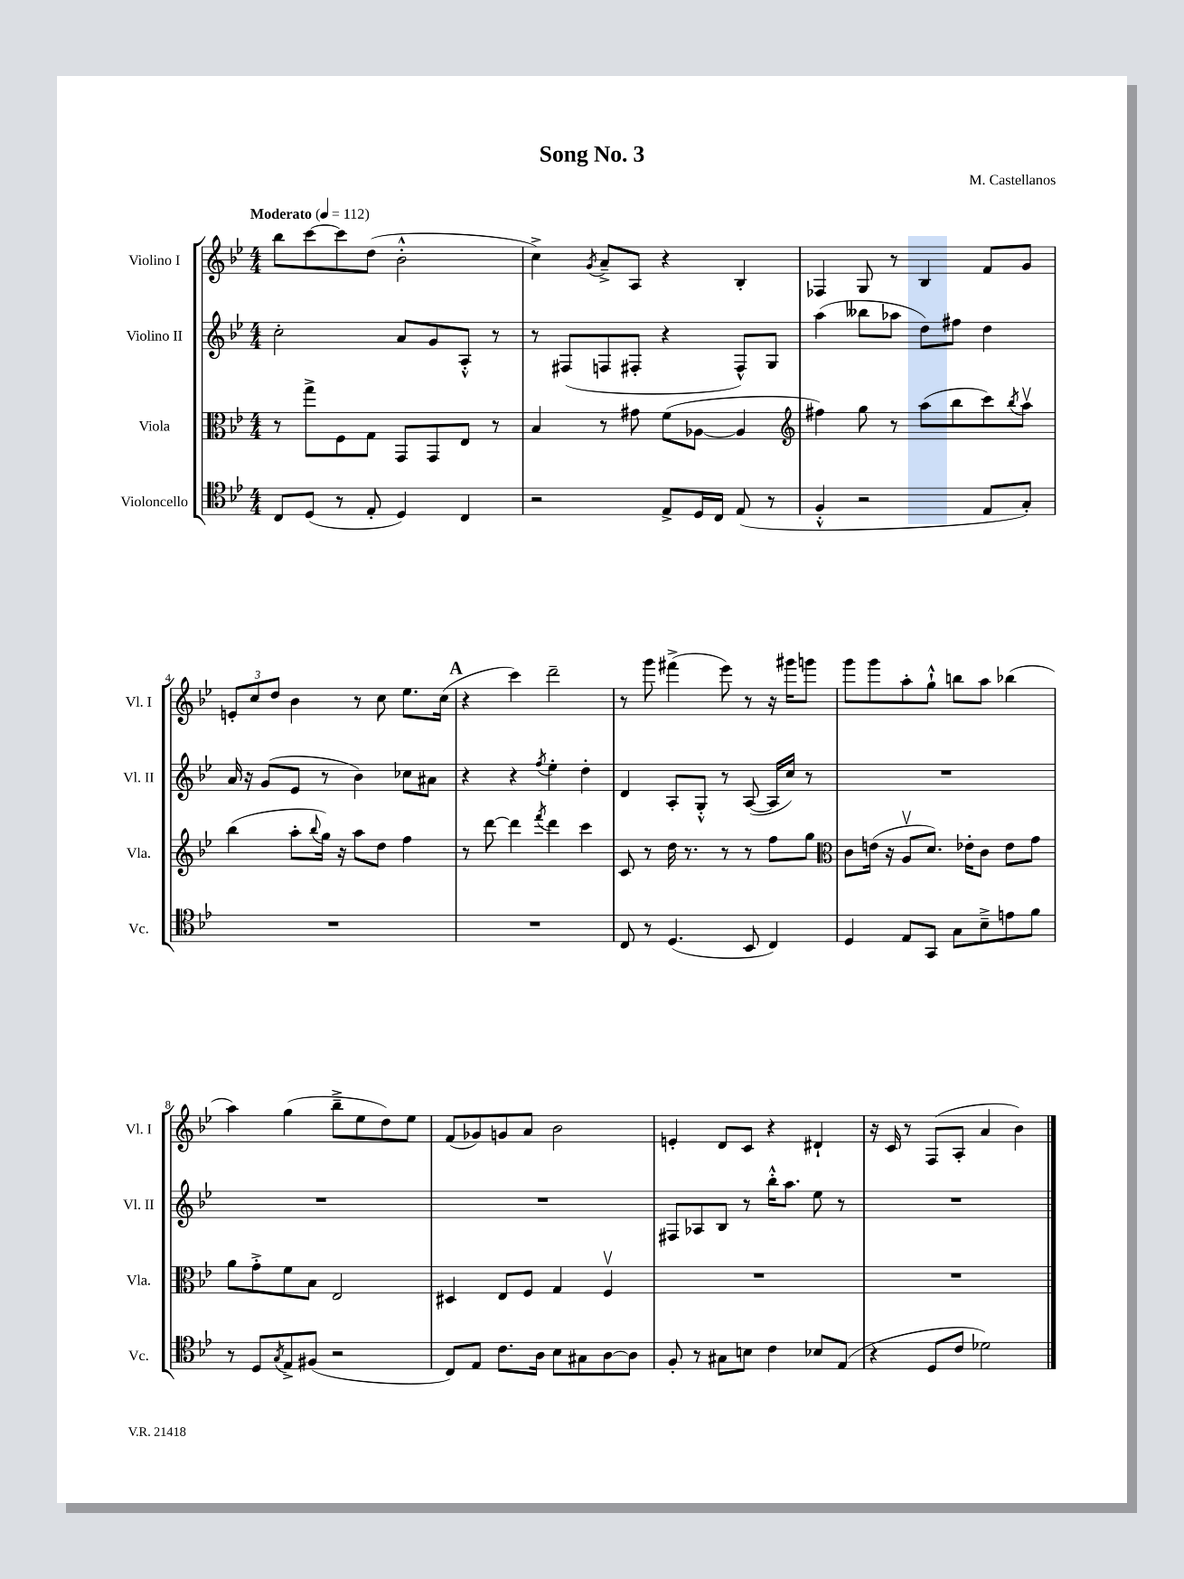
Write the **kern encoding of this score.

**kern	**kern	**kern	**kern
*part4	*part3	*part2	*part1
*staff4	*staff3	*staff2	*staff1
*I"Violoncello	*I"Viola	*I"Violino II	*I"Violino I
*I'Vc.	*I'Vla.	*I'Vl. II	*I'Vl. I
*clefC4	*clefC3	*clefG2	*clefG2
*k[b-e-]	*k[b-e-]	*k[b-e-]	*k[b-e-]
*M4/4	*M4/4	*M4/4	*M4/4
*MM112	*MM112	*MM112	*MM112
=1	=1	=1	=1
!	!	!	!LO:TX:a:B:t=Moderato
8C/L	8r	2cc'\	8bb-\L
(8D/J	8gg^\L	.	[8ccc\
8r	8F\	.	8ccc\]
8E-'/	8G\J	.	(8dd\J
4D/)	8GG/L	8a/L	2b-'^^\
.	8GG/	8g/	.
4C/	8E-/J	8A'^^/J	.
.	8r	8r	.
=2	=2	=2	=2
2r	4B-/	8r	4cc^\)
.	.	(8F#X/L	.
.	.	.	8qg/
.	8r	8Fn/	8a~^/L
.	8g#X\	8F#X'/J	8A/J
8E-^/L	(8f\L	4r	4r
16D/L	[8A-X\J	.	.
16C/JJ	.	.	.
(8E-/	4A-/]	8F#^^/L)	4B-'/
8r	.	8G/J	.
=3	=3	=3	=3
*	*clefG2	*	*
4F'^^/	4ff#X\)	(4aa\	4F-X/
2r	8gg\	8bb--X\L	8G/
.	8r	8aa-X\J	8r
.	(8aa\L	8dd\L)	4B-/
.	8bb-\	8ff#X\J	.
8E-/L	8ccc\)	4dd\	8f/L
.	8qbb-/	.	.
8G'/J)	8aav\J	.	8g/J
!!LO:LB:g=z
=4	=4	=4	=4
1r	(4bb-\	16a/	12en'/L
.	.	16r	.
.	.	.	12cc/
.	.	(8g/L	.
.	.	.	12dd/J
.	8aa'\L	8e-/J	4b-\
.	8qqbb-/	.	.
.	16gg\Jk)	8r	.
.	16r	.	.
.	8aa\L	4b-\)	8r
.	8dd\J	.	8cc\
.	4ff\	8cc-X\L	8.ee-\L
.	.	8a#X\J	.
.	.	.	(16cc\Jk
!!LO:REH:place=s1:t=A
=5	=5	=5	=5
1r	8r	4r	4r
.	[8ddd\	.	.
.	4ddd\]	4r	4ccc\)
.	8qfff/	8qff/	.
.	4ddd\	4ee-'\	2ddd~\
.	4ccc\	4dd'\	.
=6	=6	=6	=6
8C/	8c/	4d/	8r
8r	8r	.	8ggg\
(4.D/	16dd\	8A'/L	(4fff#X^\
.	8.r	.	.
.	.	8G'^^/J	.
.	8r	8r	8eee-\)
8BB-/	8r	([8A/	8r
4C/)	8ff\L	16A/LL]	16r
.	.	16cc/JJ)	16ggg#X\KL
.	8gg\J	8r	8gggn\J
=7	=7	=7	=7
*	*clefC3	*	*
4D/	8c\L	1r	8ggg\L
.	(16en\Jk	.	8ggg\
.	16r	.	.
8E-/L	8Av/L	.	8aa'\
8GG/J	8.d/J)	.	8gg`^^\J
8G\L	.	.	8bbn\L
.	16e-X'\KL	.	.
8B-~^\	8c\J	.	8aa\J
8en\	8e-\L	.	(4bb-X\
8f\J	8g\J	.	.
!!LO:LB:g=z
=8	=8	=8	=8
8r	8a\L	1r	4aa\)
8D/L	8g'^\	.	.
8qG/	.	.	.
8E-^/	8f\	.	(4gg\
(8F#X/J	8B-\J	.	.
2r	2E-/	.	8bb-~^\L
.	.	.	8ee-\
.	.	.	8dd\)
.	.	.	8ee-\J
=9	=9	=9	=9
8C/L)	4D#X/	1r	(8f/L
8E-/J	.	.	8g-X/)
8.c\L	8E-/L	.	8gn/
.	8F/J	.	8a/J
16A\Jk	.	.	.
8B-\L	4G/	.	2b-\
8G#X\	.	.	.
[8A\	4Fv/	.	.
8A\J]	.	.	.
=10	=10	=10	=10
8F'/	1r	8F#X/L	4en'/
8r	.	8A-X/	.
8G#X\L	.	8B-/J	8d/L
8Bn\J	.	8r	8c/J
4c\	.	16bb-'^^\KL	4r
.	.	8.aa\J	.
8B-X/L	.	8ee-\	4d#X`/
(8E-/J	.	8r	.
=11	=11	=11	=11
4r	1r	1r	16r
.	.	.	16c/
.	.	.	8r
8D/L	.	.	(8F/L
8c/J	.	.	8A'/J
2d-X\)	.	.	4a/
.	.	.	4b-\)
==	==	==	==
*-	*-	*-	*-
